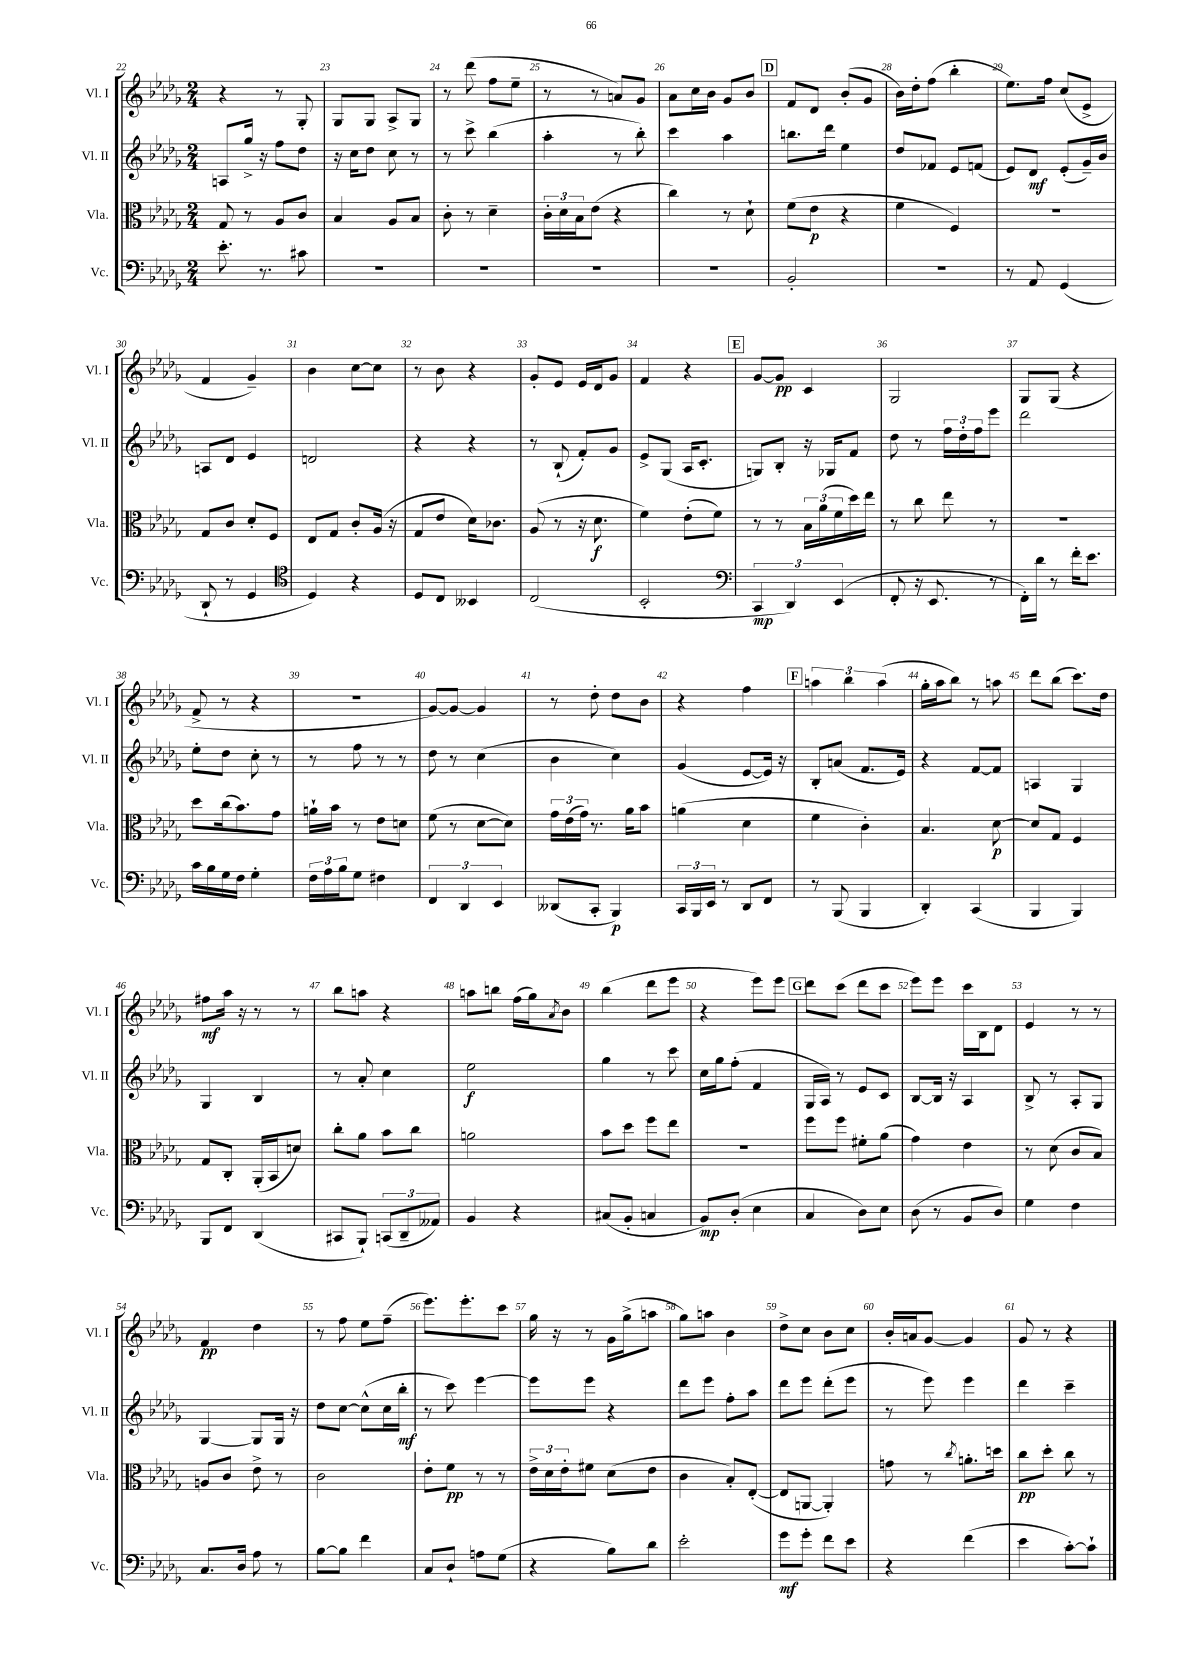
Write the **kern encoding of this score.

**kern	**dynam	**kern	**dynam	**kern	**dynam	**kern	**dynam
*part4	*part4	*part3	*part3	*part2	*part2	*part1	*part1
*staff4	*staff4	*staff3	*staff3	*staff2	*staff2	*staff1	*staff1
*I"Vc.	*	*I"Vla.	*	*I"Vl. II	*	*I"Vl. I	*
*I'Vc.	*	*I'Vla.	*	*I'Vl. II	*	*I'Vl. I	*
*clefF4	*	*clefC3	*	*clefG2	*	*clefG2	*
*k[b-e-a-d-g-]	*	*k[b-e-a-d-g-]	*	*k[b-e-a-d-g-]	*	*k[b-e-a-d-g-]	*
*M2/4	*	*M2/4	*	*M2/4	*	*M2/4	*
=22	=22	=22	=22	=22	=22	=22	=22
8.e-'\	.	8G-/	.	8An/L	.	4r	.
.	.	8r	.	16gg-^/Jk	.	.	.
8.r	.	.	.	16r	.	.	.
.	.	8A-/L	.	8ff\L	.	8r	.
8c#X\	.	8c/J	.	8dd-\J	.	8G-'/	.
=23	=23	=23	=23	=23	=23	=23	=23
2r	.	4B-/	.	16r	.	8G-/L	.
.	.	.	.	16cc\KL	.	.	.
.	.	.	.	8dd-\J	.	8G-/J	.
.	.	8A-/L	.	8cc\	.	8A-^/L	.
.	.	8B-/J	.	8r	.	8G-/J	.
=24	=24	=24	=24	=24	=24	=24	=24
2r	.	8c'\	.	8r	.	8r	.
.	.	8r	.	8ccc^\	.	(8ddd-\	.
.	.	4d-~\	.	(4bb-\	.	8ff\L	.
.	.	.	.	.	.	8ee-~\J	.
=25	=25	=25	=25	=25	=25	=25	=25
2r	.	24c'\LL	.	4aa-'\	.	8r	.
.	.	24d-\	.	.	.	.	.
.	.	24B-\J	.	.	.	.	.
.	.	(8e-\J	.	.	.	8r	.
.	.	4r	.	8r	.	8an/L)	.
.	.	.	.	8bb-'\)	.	8g-/J	.
=26	=26	=26	=26	=26	=26	=26	=26
2r	.	4cc\)	.	4ccc\	.	8a-\L	.
.	.	.	.	.	.	16cc\L	.
.	.	.	.	.	.	16b-\JJ	.
.	.	8r	.	4aa-\	.	8g-/L	.
.	.	8d-`\	.	.	.	8b-/J	.
!!LO:REH:place=s1:t=D
=27	=27	=27	=27	=27	=27	=27	=27
2BB-'/	.	(8f\L	.	8.bbn\L	.	8f/L	.
.	.	8e-\J	p	.	.	8d-/J	.
.	.	.	.	16ddd-\Jk	.	.	.
.	.	4r	.	4ee-\	.	(8b-'/L	.
.	.	.	.	.	.	8g-/J	.
=28	=28	=28	=28	=28	=28	=28	=28
2r	.	4f\	.	8dd-/L	.	16b-\LL)	.
.	.	.	.	.	.	16dd-'\J	.
.	.	.	.	8f-X/J	.	(8ff\J	.
.	.	4F/)	.	8e-/L	.	4bb-'\	.
.	.	.	.	(8fn/J	.	.	.
=29	=29	=29	=29	=29	=29	=29	=29
8r	.	2r	.	8e-/L)	.	8.ee-\L)	.
8AA-/	.	.	.	8d-/J	mf	.	.
.	.	.	.	.	.	16ff\Jk	.
(4GG-/	.	.	.	(8e-'/L	.	(8cc/L	.
.	.	.	.	16g-~/L)	.	8e-^/J	.
.	.	.	.	16b-/JJ	.	.	.
!!LO:LB:g=z
=30	=30	=30	=30	=30	=30	=30	=30
8DD-`/	.	8G-/L	.	8An/L	.	4f/	.
8r	.	8c/J	.	8d-/J	.	.	.
4GG-/	.	8d-'/L	.	4e-/	.	4g-~/)	.
.	.	8F/J	.	.	.	.	.
=31	=31	=31	=31	=31	=31	=31	=31
*clefC4	*	*	*	*	*	*	*
4D-/)	.	8E-/L	.	2dn/	.	4b-\	.
.	.	8G-/J	.	.	.	.	.
4r	.	8c'/L	.	.	.	[8cc\L	.
.	.	(16A-/Jk	.	.	.	8cc\J]	.
.	.	16r	.	.	.	.	.
=32	=32	=32	=32	=32	=32	=32	=32
8D-/L	.	8G-/L	.	4r	.	8r	.
8C/J	.	8e-/J	.	.	.	8b-\	.
4BB--X/	.	16d-\KL)	.	4r	.	4r	.
.	.	8.c-X\J	.	.	.	.	.
=33	=33	=33	=33	=33	=33	=33	=33
(2C/	.	(8A-/	.	8r	.	8g-'/L	.
.	.	8r	.	(8B-`/	.	8e-/J	.
.	.	16r	.	8f'/L)	.	16e-/LL	.
.	.	8.d-\	f	.	.	16d-/J	.
.	.	.	.	8g-/J	.	8g-/J	.
=34	=34	=34	=34	=34	=34	=34	=34
2BB-'/	.	4f\)	.	8e-^/L	.	4f/	.
.	.	.	.	(8G-/J	.	.	.
.	.	(8e-'\L	.	16A-/KL	.	4r	.
.	.	.	.	8.c'/J	.	.	.
.	.	8f\J)	.	.	.	.	.
!!LO:REH:place=s1:t=E
=35	=35	=35	=35	=35	=35	=35	=35
*clefF4	*	*	*	*	*	*	*
6CC/	mp	8r	.	8Gn/L)	.	[8g-/L	.
.	.	8r	.	8B-'/J	.	8g-/J]	pp
6DD-/)	.	.	.	.	.	.	.
.	.	24B-\LL	.	16r	.	4c/	.
.	.	(24a-\	.	.	.	.	.
.	.	.	.	16G-X/KL	.	.	.
(6EE-/	.	24f\	.	.	.	.	.
.	.	16dd-\)	.	8f/J	.	.	.
.	.	16ee-\JJ	.	.	.	.	.
=36	=36	=36	=36	=36	=36	=36	=36
8FF'/	.	8r	.	8dd-\	.	2G-/	.
16r	.	8cc\	.	8r	.	.	.
8.EE-/	.	.	.	.	.	.	.
.	.	8ee-\	.	24ff\LL	.	.	.
.	.	.	.	24dd-'\	.	.	.
.	.	.	.	24ff\J	.	.	.
8r	.	8r	.	8eee-\J	.	.	.
=37	=37	=37	=37	=37	=37	=37	=37
16FF'\LL)	.	2r	.	2ddd-\	.	8G-/L	.
16d-\JJ	.	.	.	.	.	.	.
8r	.	.	.	.	.	(8G-/J	.
16f'\KL	.	.	.	.	.	4r	.
8.e-\J	.	.	.	.	.	.	.
!!LO:LB:g=z
=38	=38	=38	=38	=38	=38	=38	=38
16c\LL	.	8dd-\L	.	8ee-'\L	.	8f^/	.
16B-\	.	.	.	.	.	.	.
16G-\	.	(16cc\k	.	8dd-\J	.	8r	.
16F\JJ	.	8.b-\)	.	.	.	.	.
4G-'\	.	.	.	8cc'\	.	4r	.
.	.	8g-\J	.	8r	.	.	.
=39	=39	=39	=39	=39	=39	=39	=39
24F\LL	.	16an`\LL	.	8r	.	2r	.
24A-\	.	.	.	.	.	.	.
.	.	16b-\JJ	.	.	.	.	.
24B-\J	.	.	.	.	.	.	.
8G-\J	.	8r	.	8ff\	.	.	.
4F#X\	.	8e-\L	.	8r	.	.	.
.	.	8dn\J	.	8r	.	.	.
=40	=40	=40	=40	=40	=40	=40	=40
6FF/	.	(8f\	.	8dd-\	.	[8g-/L)	.
.	.	8r	.	8r	.	8g-/J_	.
6DD-/	.	.	.	.	.	.	.
.	.	[8d-\L	.	(4cc\	.	4g-/]	.
6EE-/	.	.	.	.	.	.	.
.	.	8d-\J])	.	.	.	.	.
=41	=41	=41	=41	=41	=41	=41	=41
(8DD--X/L	.	24g-\LL	.	4b-\	.	8r	.
.	.	(24e-\	.	.	.	.	.
.	.	24g-\JJ)	.	.	.	.	.
8CC'/J	.	8.r	.	.	.	8dd-'\	.
4BBB-/)	p	.	.	4cc\)	.	8dd-\L	.
.	.	16a-\KL	.	.	.	.	.
.	.	8b-\J	.	.	.	8b-\J	.
=42	=42	=42	=42	=42	=42	=42	=42
24CC/LL	.	(4an\	.	(4g-/	.	4r	.
24BBB-/	.	.	.	.	.	.	.
24EE-/JJ	.	.	.	.	.	.	.
8r	.	.	.	.	.	.	.
8DD-/L	.	4d-\	.	[8e-/L	.	4ff\	.
8FF/J	.	.	.	16e-/Jk])	.	.	.
.	.	.	.	16r	.	.	.
!!LO:REH:place=s1:t=F
=43	=43	=43	=43	=43	=43	=43	=43
8r	.	4f\	.	8B-'/L	.	6aan\	.
(8BBB-/	.	.	.	(8an/J	.	.	.
.	.	.	.	.	.	6bb-\	.
4BBB-/	.	4c'\)	.	8.f/L	.	.	.
.	.	.	.	.	.	(6aa\	.
.	.	.	.	16e-/Jk)	.	.	.
=44	=44	=44	=44	=44	=44	=44	=44
4DD-'/)	.	4.B-/	.	4r	.	16gg-'\LL	.
.	.	.	.	.	.	16aa-\J	.
.	.	.	.	.	.	8bb-\J)	.
(4CC/	.	.	.	[8f/L	.	8r	.
.	.	[8d-\	p	8f/J]	.	8aan\	.
=45	=45	=45	=45	=45	=45	=45	=45
4BBB-/	.	8d-/L]	.	4An/	.	8ddd-\L	.
.	.	8G-/J	.	.	.	(8bb-\J	.
4BBB-/)	.	4F/	.	4G-/	.	8.ccc\L)	.
.	.	.	.	.	.	16dd-\Jk	.
!!LO:LB:g=z
=46	=46	=46	=46	=46	=46	=46	=46
8BBB-/L	.	8G-/L	.	4G-/	.	8ff#X\L	mf
8FF/J	.	8C'/J	.	.	.	16aa-\Jk	.
.	.	.	.	.	.	16r	.
(4DD-/	.	(16AA-'/LL	.	4B-/	.	8r	.
.	.	16BB-/J	.	.	.	.	.
.	.	8dn/J)	.	.	.	8r	.
=47	=47	=47	=47	=47	=47	=47	=47
8CC#X/L	.	8cc'\L	.	8r	.	8bb-\L	.
8BBB-`/J)	.	8a-\J	.	8a-'/	.	8aan\J	.
(12CCn/L	.	8b-\L	.	4cc\	.	4r	.
12DD-~/	.	.	.	.	.	.	.
.	.	8cc\J	.	.	.	.	.
12AA--X/J)	.	.	.	.	.	.	.
=48	=48	=48	=48	=48	=48	=48	=48
4BB-/	.	2an\	.	2ee-\	f	8aan\L	.
.	.	.	.	.	.	8bbn\J	.
4r	.	.	.	.	.	(16ff\LL	.
.	.	.	.	.	.	16gg-\J)	.
.	.	.	.	.	.	8qa-/	.
.	.	.	.	.	.	8b-\J	.
=49	=49	=49	=49	=49	=49	=49	=49
(8C#X/L	.	8b-\L	.	4gg-\	.	(4bb-\	.
8BB-'/J	.	8dd-\J	.	.	.	.	.
4Cn/	.	8ff\L	.	8r	.	8ddd-\L	.
.	.	8ee-\J	.	8ccc\	.	8eee-\J	.
=50	=50	=50	=50	=50	=50	=50	=50
8BB-/L)	mp	2r	.	16cc\LL	.	4r	.
.	.	.	.	16gg-\J	.	.	.
(8D-'/J	.	.	.	(8ff'\J	.	.	.
4E-\	.	.	.	4f/	.	8eee-\L)	.
.	.	.	.	.	.	8eee-\J	.
!!LO:REH:place=s1:t=G
=51	=51	=51	=51	=51	=51	=51	=51
4C/	.	8ff\L	.	16G-/LL	.	8ddd-\L	.
.	.	.	.	16A-/JJ)	.	.	.
.	.	8ff\J	.	8r	.	(8ccc\J	.
8D-\L)	.	8f#X'\L	.	8e-/L	.	8ddd-\L	.
8E-\J	.	(8a-\J	.	8c/J	.	8ccc\J	.
=52	=52	=52	=52	=52	=52	=52	=52
(8D-\	.	4g-\)	.	[8B-/L	.	8eee-\L)	.
8r	.	.	.	16B-/Jk]	.	8eee-\J	.
.	.	.	.	16r	.	.	.
8BB-/L	.	4e-\	.	4A-/	.	16ccc\LL	.
.	.	.	.	.	.	16B-\J	.
8D-/J)	.	.	.	.	.	8d-\J	.
=53	=53	=53	=53	=53	=53	=53	=53
4G-\	.	8r	.	8B-^/	.	4e-/	.
.	.	(8d-\	.	8r	.	.	.
4F\	.	8c/L	.	8A-'/L	.	8r	.
.	.	8B-/J)	.	8G-/J	.	8r	.
!!LO:LB:g=z
=54	=54	=54	=54	=54	=54	=54	=54
8.C/L	.	8An/L	.	[4G-/	.	4f/	pp
.	.	8c/J	.	.	.	.	.
16D-/Jk	.	.	.	.	.	.	.
8A-\	.	8e-^\	.	8G-/L]	.	4dd-\	.
8r	.	8r	.	16G-/Jk	.	.	.
.	.	.	.	16r	.	.	.
=55	=55	=55	=55	=55	=55	=55	=55
[8B-\L	.	2c\	.	8dd-\L	.	8r	.
8B-\J]	.	.	.	[8cc\J	.	8ff\	.
4f\	.	.	.	(8cc^^\L]	.	8ee-\L	.
.	.	.	.	16cc\L	.	(8ff~\J	.
.	.	.	.	16bb-'\JJ	mf	.	.
=56	=56	=56	=56	=56	=56	=56	=56
8C/L	.	8e-'\L	.	8r	.	8.eee-\L)	.
8D-`/J	.	8f\J	pp	8ccc\)	.	.	.
.	.	.	.	.	.	8.eee-'\	.
8An\L	.	8r	.	[4eee-\	.	.	.
(8G-\J	.	8r	.	.	.	8ccc\J	.
=57	=57	=57	=57	=57	=57	=57	=57
4r	.	24e-^\LL	.	8eee-\L]	.	16gg-\	.
.	.	24d-\	.	.	.	.	.
.	.	.	.	.	.	16r	.
.	.	24e-'\J	.	.	.	.	.
.	.	8f#X\J	.	8eee-\J	.	8r	.
8B-\L)	.	(8d-\L	.	4r	.	16g-\LL	.
.	.	.	.	.	.	(16gg-^\J	.
8d-\J	.	8e-\J	.	.	.	8aan\J	.
=58	=58	=58	=58	=58	=58	=58	=58
2e-'\	.	4c\	.	8ddd-\L	.	8gg-\L)	.
.	.	.	.	8eee-\J	.	8aan\J	.
.	.	8B-'/L)	.	8ff'\L	.	4b-\	.
.	.	([8E-'/J	.	8aa-\J	.	.	.
=59	=59	=59	=59	=59	=59	=59	=59
8g-\L	mf	8E-/L]	.	8ddd-\L	.	8dd-^\L	.
8g-'\J	.	[8AAn/J	.	8eee-\J	.	8cc\J	.
8f\L	.	4AA'/])	.	(8ddd-'\L	.	8b-\L	.
8e-\J	.	.	.	8eee-\J	.	8cc\J	.
=60	=60	=60	=60	=60	=60	=60	=60
4r	.	8gn\	.	8r	.	16b-'/LL	.
.	.	.	.	.	.	16an/J	.
.	.	8r	.	8eee-\)	.	[8g-/J	.
.	.	8qcc/	.	.	.	.	.
(4f\	.	8.an'\L	.	4eee-\	.	4g-/]	.
.	.	16ddn\Jk	.	.	.	.	.
=61	=61	=61	=61	=61	=61	=61	=61
4e-\	.	8cc\L	pp	4ddd-\	.	8g-/	.
.	.	8dd-'\J	.	.	.	8r	.
[8c'\L)	.	8cc\	.	4ccc~\	.	4r	.
8c`\J]	.	8r	.	.	.	.	.
==	==	==	==	==	==	==	==
*-	*-	*-	*-	*-	*-	*-	*-
